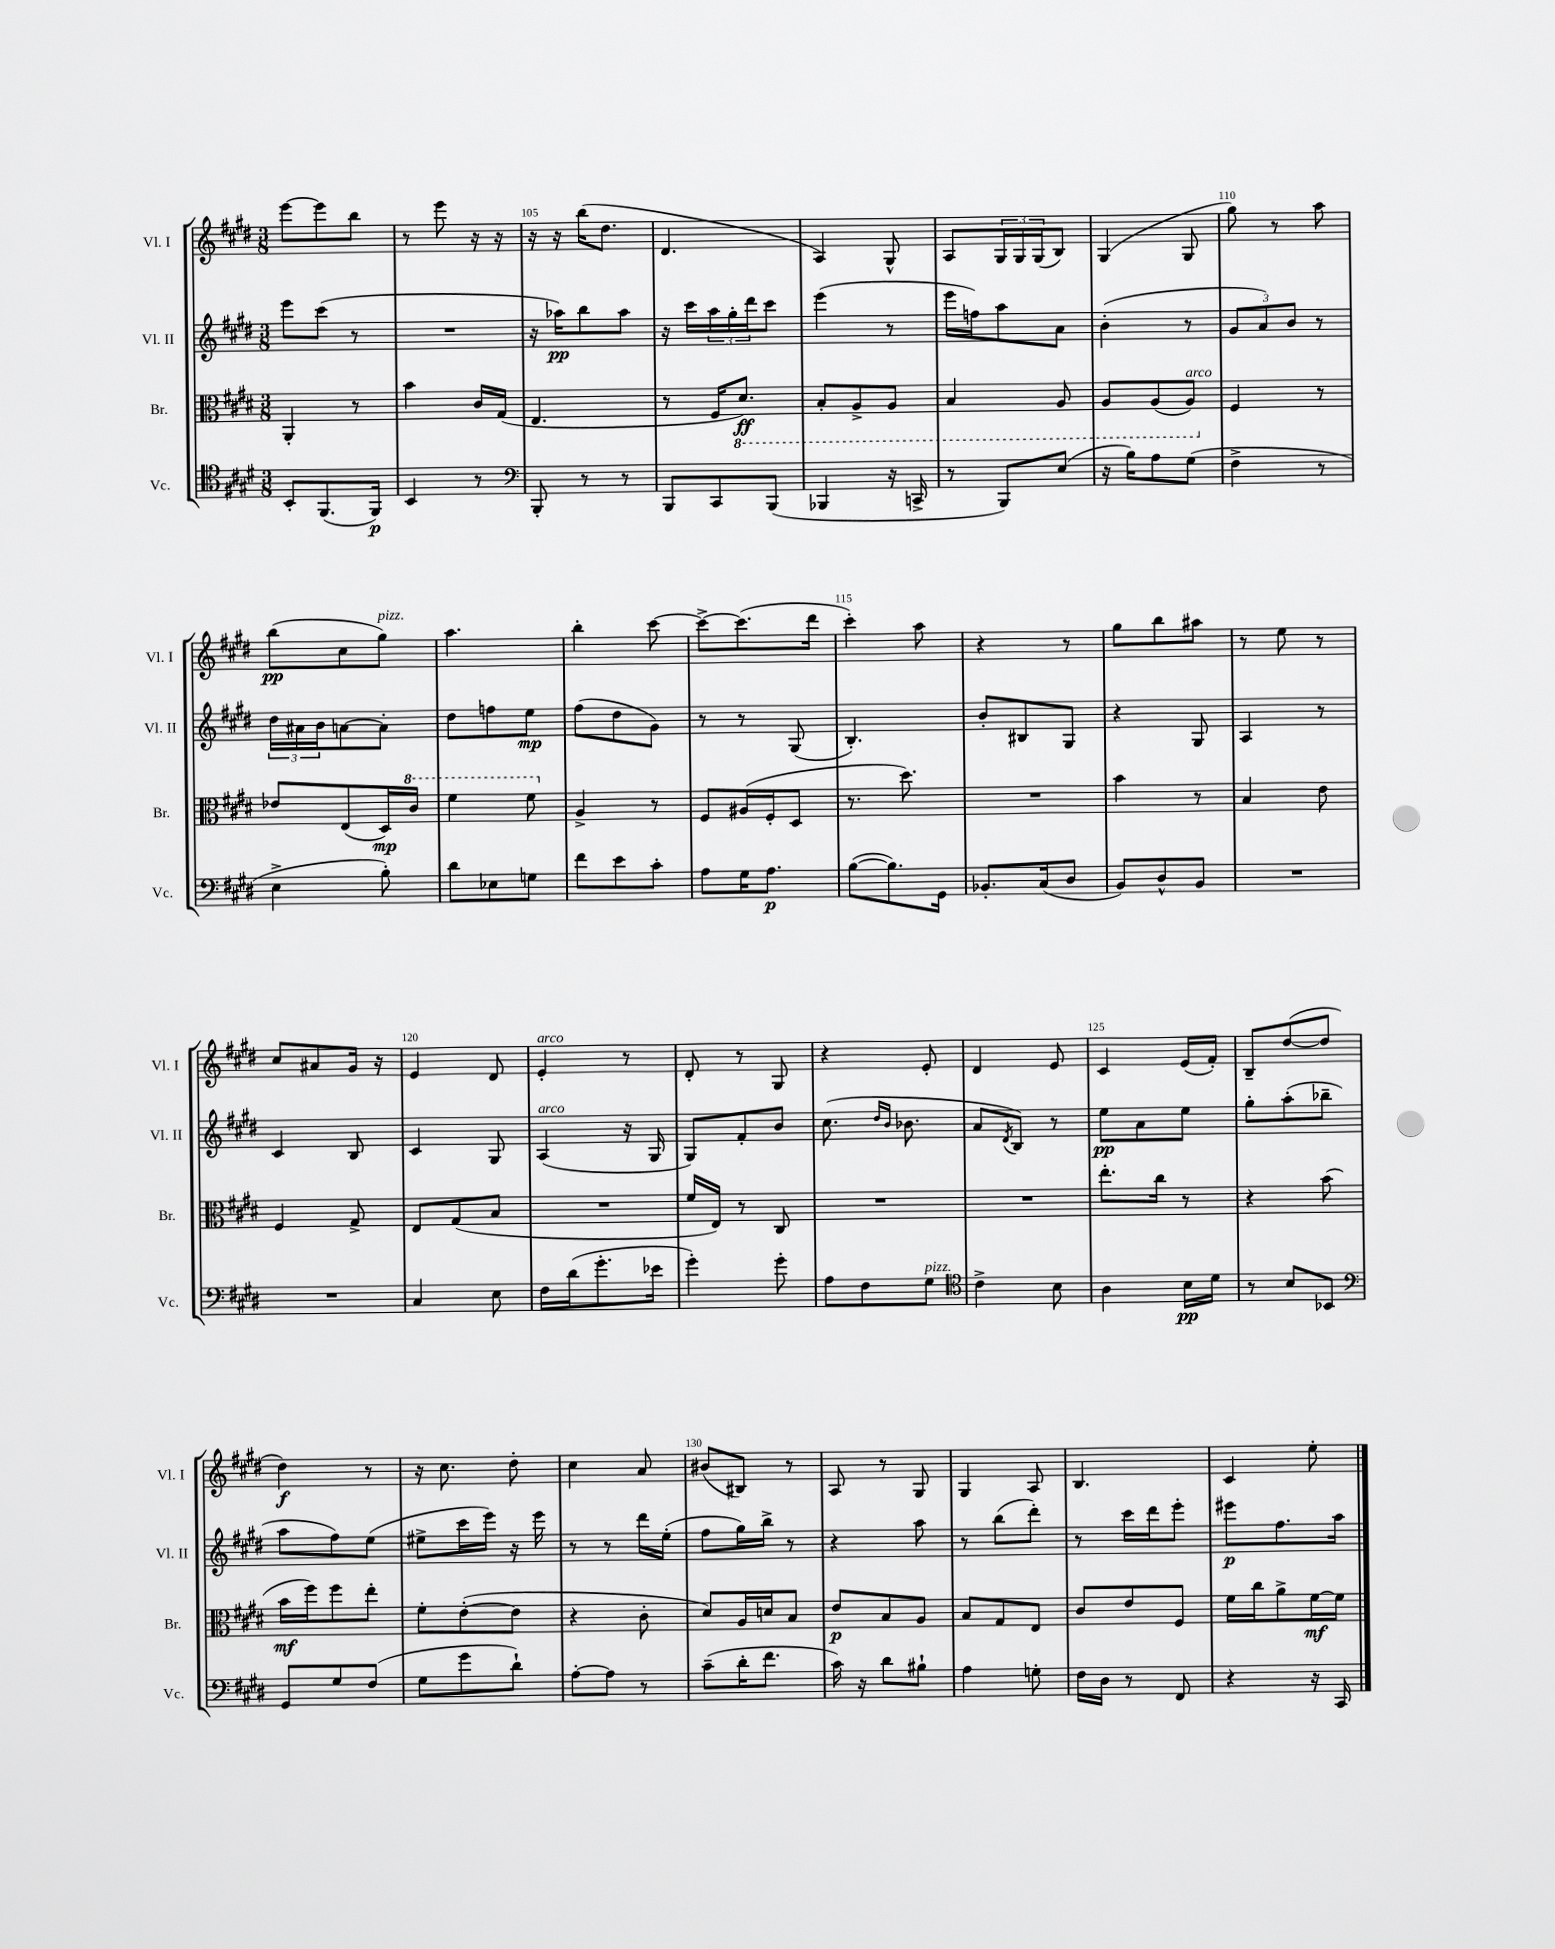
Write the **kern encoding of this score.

**kern	**kern	**kern	**kern
*staff4	*staff3	*staff2	*staff1
*clefC4	*clefC3	*clefG2	*clefG2
*k[f#c#g#d#]	*k[f#c#g#d#]	*k[f#c#g#d#]	*k[f#c#g#d#]
*M3/8	*M3/8	*M3/8	*M3/8
8BB'/L	4AA'/	8eee\L	[8eee\L
(8.FF#/	.	(8ccc#\J	8eee\]
.	8r	8r	8bb\J
16FF#/Jk)	.	.	.
=	=	=	=
4BB/	4b\	4.r	8r
.	.	.	8eee\
8r	16c#/LL	.	16r
.	(16G#/JJ	.	16r
=	=	=	=
*clefF4	*	*	*
8BBB'/	4.E/	16r	16r
.	.	16aa-\LK)	16r
8r	.	8bb\	(16bb\LK
.	.	.	8.dd#\J
8r	.	8aa-\J	.
=	=	=	=
8BBB/L	8r	16r	4.d#/
.	.	16ccc#\LL	.
8CC#/	16F#/LK	24aa\	.
.	.	24gg#'\	.
.	8.D#/J)	.	.
.	.	24ddd#\J	.
(8BBB/J	.	8ccc#\J	.
=	=	=	=
4BBB-/	8BB'/L	(4eee\	4A/)
.	8AA^/	.	.
16r	8AA/J	8r	8G#^^/
16CC^/	.	.	.
=	=	=	=
8r	4BB/	16eee\LL	8A/L
.	.	16ff\J)	.
8BBB/L)	.	8aa\	24G#/L
.	.	.	24G#/
.	.	.	(24G#/J
(8E/J	8AA/	8a\J	8B/J)
=	=	=	=
16r	8AA/L	(4b'\	(4G#/
16B\LK)	.	.	.
8A\	(8AA/	.	.
(8G#\J	8AA/J)	8r	8G#/
=	=	=	=
4F#^\	4F#/	12g#/L	8gg#\)
.	.	12a/)	.
.	.	.	8r
.	.	12b/J	.
8r	8r	8r	8aa\
=	=	=	=
4E^\	8e-/L	24dd#\LL	(8bb\L
.	.	24a#\	.
.	.	24b\J	.
.	(8E/	[8a\	8cc#\
8B'\)	16D#/L)	8a'\]J	8gg#\J)
.	16cc#/JJ	.	.
=	=	=	=
8d#\L	4ff#\	8dd#\L	4.aa\
8E-\	.	8ff\	.
8G\J	8ff#\	8ee\J	.
=	=	=	=
8f#\L	4A^/	(8ff#\L	4bb'\
8e\	.	8dd#\	.
8c#'\J	8r	8g#\J)	[8ccc#\
=	=	=	=
8A\L	8F#/L	8r	8ccc#^\_L
16G#\K	(16A#/L	8r	(8.ccc#\]
8.A\J	16F#'/J	.	.
.	8D#/J	(8G#/	.
.	.	.	16ddd#\Jk
=	=	=	=
([8B\L	8.r	4.B'/)	4ccc#'\)
8.B\])	.	.	.
.	8.dd#\)	.	.
.	.	.	8aa\
16GG#\Jk	.	.	.
=	=	=	=
8.BB-'/L	4.r	8b'/L	4r
.	.	8B#/	.
(16C#/k	.	.	.
8D#/J	.	8G#/J	8r
=	=	=	=
8BB/L)	4b\	4r	8gg#\L
8D#^^/	.	.	8bb\
8BB/J	8r	8G#/	8aa#\J
=	=	=	=
4.r	4B/	4A/	8r
.	.	.	8ee\
.	8e\	8r	8r
=	=	=	=
4.r	4F#/	4c#/	8cc#/L
.	.	.	8a#/
.	8G#^/	8B/	16g#/Jk
.	.	.	16r
=	=	=	=
4C#/	8E/L	4c#/	4e/
.	(8G#/	.	.
8E\	8B/J	8G#/	8d#/
=	=	=	=
16F#\LL	4.r	(4A/	4e'/
(16d#\J	.	.	.
8.g#'\	.	.	.
.	.	16r	8r
16e-\Jk	.	16G#/	.
=	=	=	=
4g#'\)	16f#/LL	8G#/L)	8d#'/
.	16E/JJ)	.	.
.	8r	8f#'/	8r
8g#'\	8C#/	8b/J	8G#/
=	=	=	=
8A\L	4.r	(8.cc#\	4r
8F#\	.	.	.
.	.	16qqdd#/LL	.
.	.	16qqb/JJ	.
.	.	8.b-\	.
8G#\J	.	.	8e'/
=	=	=	=
*clefC4	*	*	*
4c#^\	4.r	8a/L	4d#/
.	.	8qd#/	.
.	.	8B/J)	.
8B\	.	8r	8e/
=	=	=	=
4A\	8.ee'\L	8ee\L	4c#/
.	.	8a\	.
.	16cc#\Jk	.	.
16B\LL	8r	8ee\J	(16e/LL
16d#\JJ	.	.	16f#'/JJ)
=	=	=	=
8r	4r	8gg#'\L	8B~/L
8B/L	.	(8aa'\	([8dd#/
8BB-/J	(8b\	8bb-~\J	8dd#/]J
=	=	=	=
*clefF4	*	*	*
8GG#/L	16b\LL	8aa\L	4dd#\)
.	16ff#\J)	.	.
8G#/	8ff#\	8ff#\)	.
(8F#/J	8ee'\J	(8ee\J	8r
=	=	=	=
8G#\L	8f#'\L	8ee#^\L	16r
.	.	.	8.cc#\
8g#\	([8e'\	16ccc#\L	.
.	.	16eee\JJ)	.
8d#`\J)	8e\]J	16r	8dd#'\
.	.	16eee\	.
=	=	=	=
[8A'\L	4r	8r	4cc#\
8A\]J	.	8r	.
8r	8c#'\	16ddd#\LL	8a/
.	.	(16ee'\JJ	.
=	=	=	=
(8c#~\L	8d#/L)	8ff#\L	(8b#/L
16d#'\K	16A/L	16gg#\L)	8B#/J)
8.f#\J	16d/J	16bb^\JJ	.
.	8B/J	8r	8r
=	=	=	=
16c#\)	8e/L	4r	8A/
16r	.	.	.
8d#\L	8B/	.	8r
8B#`\J	8A/J	8aa\	8G#/
=	=	=	=
4A\	8B/L	8r	4G#/
.	8G#/	(8bb\L	.
8G'\	8E/J	8ddd#'\J)	8A/
=	=	=	=
16F#\LL	8c#/L	8r	4.B/
16D#\JJ	.	.	.
8r	8e/	16ccc#\LL	.
.	.	16ddd#\J	.
8FF#/	8F#/J	8eee'\J	.
=	=	=	=
4r	16f#\LL	8eee#\L	4c#/
.	16cc#\J	.	.
.	8a^\	8.ff#\	.
16r	[16f#\L	.	8ee'\
16CC#/	16f#\]JJ	16aa\Jk	.
==	==	==	==
*-	*-	*-	*-
